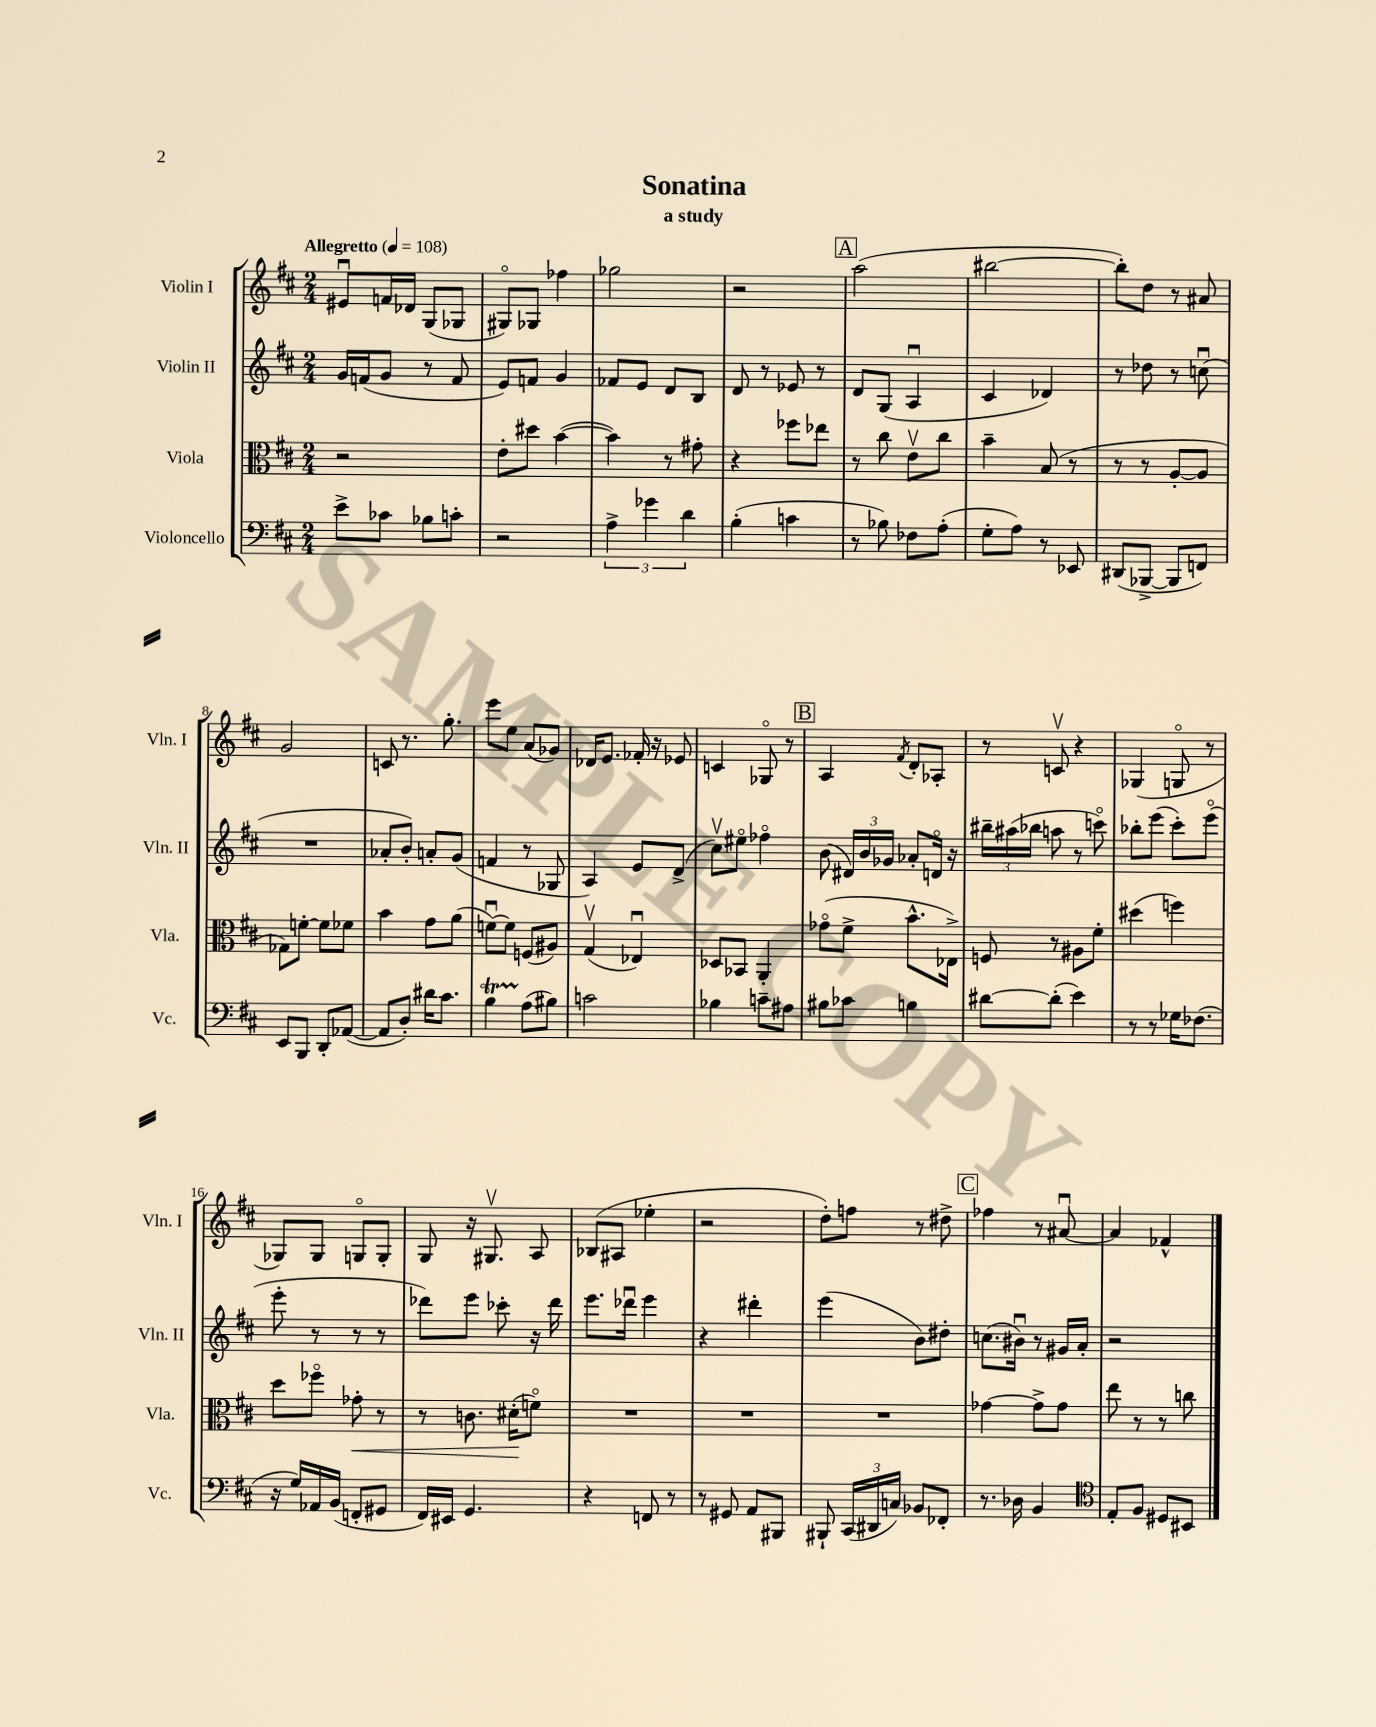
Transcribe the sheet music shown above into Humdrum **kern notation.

**kern	**kern	**kern	**kern
*staff4	*staff3	*staff2	*staff1
*clefF4	*clefC3	*clefG2	*clefG2
*k[f#c#]	*k[f#c#]	*k[f#c#]	*k[f#c#]
*M2/4	*M2/4	*M2/4	*M2/4
*MM108	*MM108	*MM108	*MM108
8e^\L	2r	16g/LL	8e#u/L
.	.	(16f/J	.
8c-\J	.	8g/J	16f/L
.	.	.	16d-/JJ
8B-\L	.	8r	(8G/L
8c'\J	.	8f/	8G-/J
=	=	=	=
2r	8e'\L	8e/L)	8G#o/L)
.	8dd#\J	8f/J	8G-/J
.	([4b\	4g/	4ff-\
=	=	=	=
6A^\	4b\])	8f-/L	2gg-\
.	.	8e/J	.
6g-\	.	.	.
.	8r	8d/L	.
6d\	.	.	.
.	8g#'\	8B/J	.
=	=	=	=
(4B'\	4r	8d/	2r
.	.	8r	.
4c\	8ff-\L	8e-/	.
.	8ee-\J	8r	.
=	=	=	=
8r	8r	8d/L	(2aa\
8B-\)	8cc#\	(8G/J	.
8F-\L	8ev\L	4Au/	.
(8A'\J	8cc#\J	.	.
=	=	=	=
8G'\L	4b~\	4c#/	[2bb#\
8A\J)	.	.	.
8r	(8B/	4d-/)	.
8EE-/	8r	.	.
=	=	=	=
(8DD#/L	8r	8r	8bb#'\]L)
[8BBB-^/J	8r	8dd-\	8dd\J
8BBB-/]L	[8A'/L	8r	8r
8FF/J)	8A/]J	(8ccu\	8a#/
=	=	=	=
8EE/L	8G-\L)	2r	2g/
8BBB/J	[8f'\J	.	.
8DD'/L	8f\]L	.	.
([8AA-/J	8f-\J	.	.
=	=	=	=
8AA-/]L	4b\	8a-'/L	8c/
8D'/J)	.	8b'/J)	8.r
16d#\LK	8g\L	8a'/L	.
8.c#\J	.	.	8.gg'\
.	(8a\J	(8g/J	.
=	=	=	=
4B\	[8fu\L)	4f/	8eee\L
.	8f\]J	.	8ee\J
(8A\L	(8F/L	8r	(8a/L
8B#\J)	8A#/J)	8G-/	8g-/J)
=	=	=	=
2c\	(4Gv/	4A/)	16d-/LK
.	.	.	8.e/J
.	4E-u/)	8e/L	16f-'/
.	.	.	16r
.	.	(8d^/J	8e-/
=	=	=	=
4B-\	8D-/L	8cc#v\L)	4c/
.	8BB-/J	8ee#o\J	.
8c~\L	4AA'/	4ff-o\	8G-o/
8A#\J	.	.	8r
=	=	=	=
8B#\L	(8g-o\L	(8b\	4A/
8c-\J	8f#^\J	24d#/LL)	.
.	.	24b/	.
.	.	24g-/JJ	.
.	.	.	8qf#/
4B\	8.b^^\L	8a-'/L	8d'/L
.	.	16do/Jk	8A-'/J
.	16E-^\Jk)	16r	.
=	=	=	=
[8d#\L	8F/	24bb#~\LL	8r
.	.	(24aa#\	.
.	.	24bb-\JJ	.
(8d#'\]J	8r	8aa\	8cv/
4e\)	8A#\L	8r	4r
.	8f#'\J	8ccco\)	.
=	=	=	=
8r	(4dd#\	8bb-'\L	(4G-/
8r	.	(8eee\J	.
16G-\LK	4ff\)	8ccc#'\L)	8Go/
(8.F-\J	.	.	.
.	.	(8eeeo\J	8r
=	=	=	=
16r	8dd\L	8eee'\	8G-/L)
16G/LL)	.	.	.
16AA-/	8ff-o\J	8r	8G-/J
(16BB/JJ	.	.	.
8FF'/L	8g-'\	8r	8Go/L
8GG#/J	8r	8r	8G'/J
=	=	=	=
16FF#/LL)	8r	8ddd-\L)	8G/
16EE#/JJ	.	.	.
4.GG/	8.c\	8eee\J	16r
.	.	.	8.G#v/
.	.	8ccc-'\	.
.	(16d#'\LK	.	.
.	8fo\J)	16r	8A/
.	.	16ddd-\	.
=	=	=	=
4r	2r	8.eee\L	(8B-/L
.	.	.	8A#/J
.	.	16ddd-u\Jk	.
8FF/	.	4eee\	4ee-'\
8r	.	.	.
=	=	=	=
8r	2r	4r	2r
8GG#/	.	.	.
8AA/L	.	4ddd#'\	.
8BBB#/J	.	.	.
=	=	=	=
8BBB#`/	2r	(4eee\	8dd'\L)
(24CC#/LL	.	.	8ff\J
24DD#/	.	.	.
24C/JJ)	.	.	.
8BB-/L	.	8b\L)	8r
8FF-'/J	.	8dd#'\J	8dd#^\
=	=	=	=
8.r	[4g-\	(8.cc\L	4ff-\
16D-\	.	16b#u\Jk)	.
4BB/	8g-^\]L	8r	8r
.	8g-\J	16g#/LL	[8a#u/
.	.	16a'/JJ	.
=	=	=	=
*clefC4	*	*	*
8E'/L	8ee\	2r	4a#/]
8F#/J	8r	.	.
8D#/L	8r	.	4f-^^/
8BB#/J	8cc\	.	.
==	==	==	==
*-	*-	*-	*-
